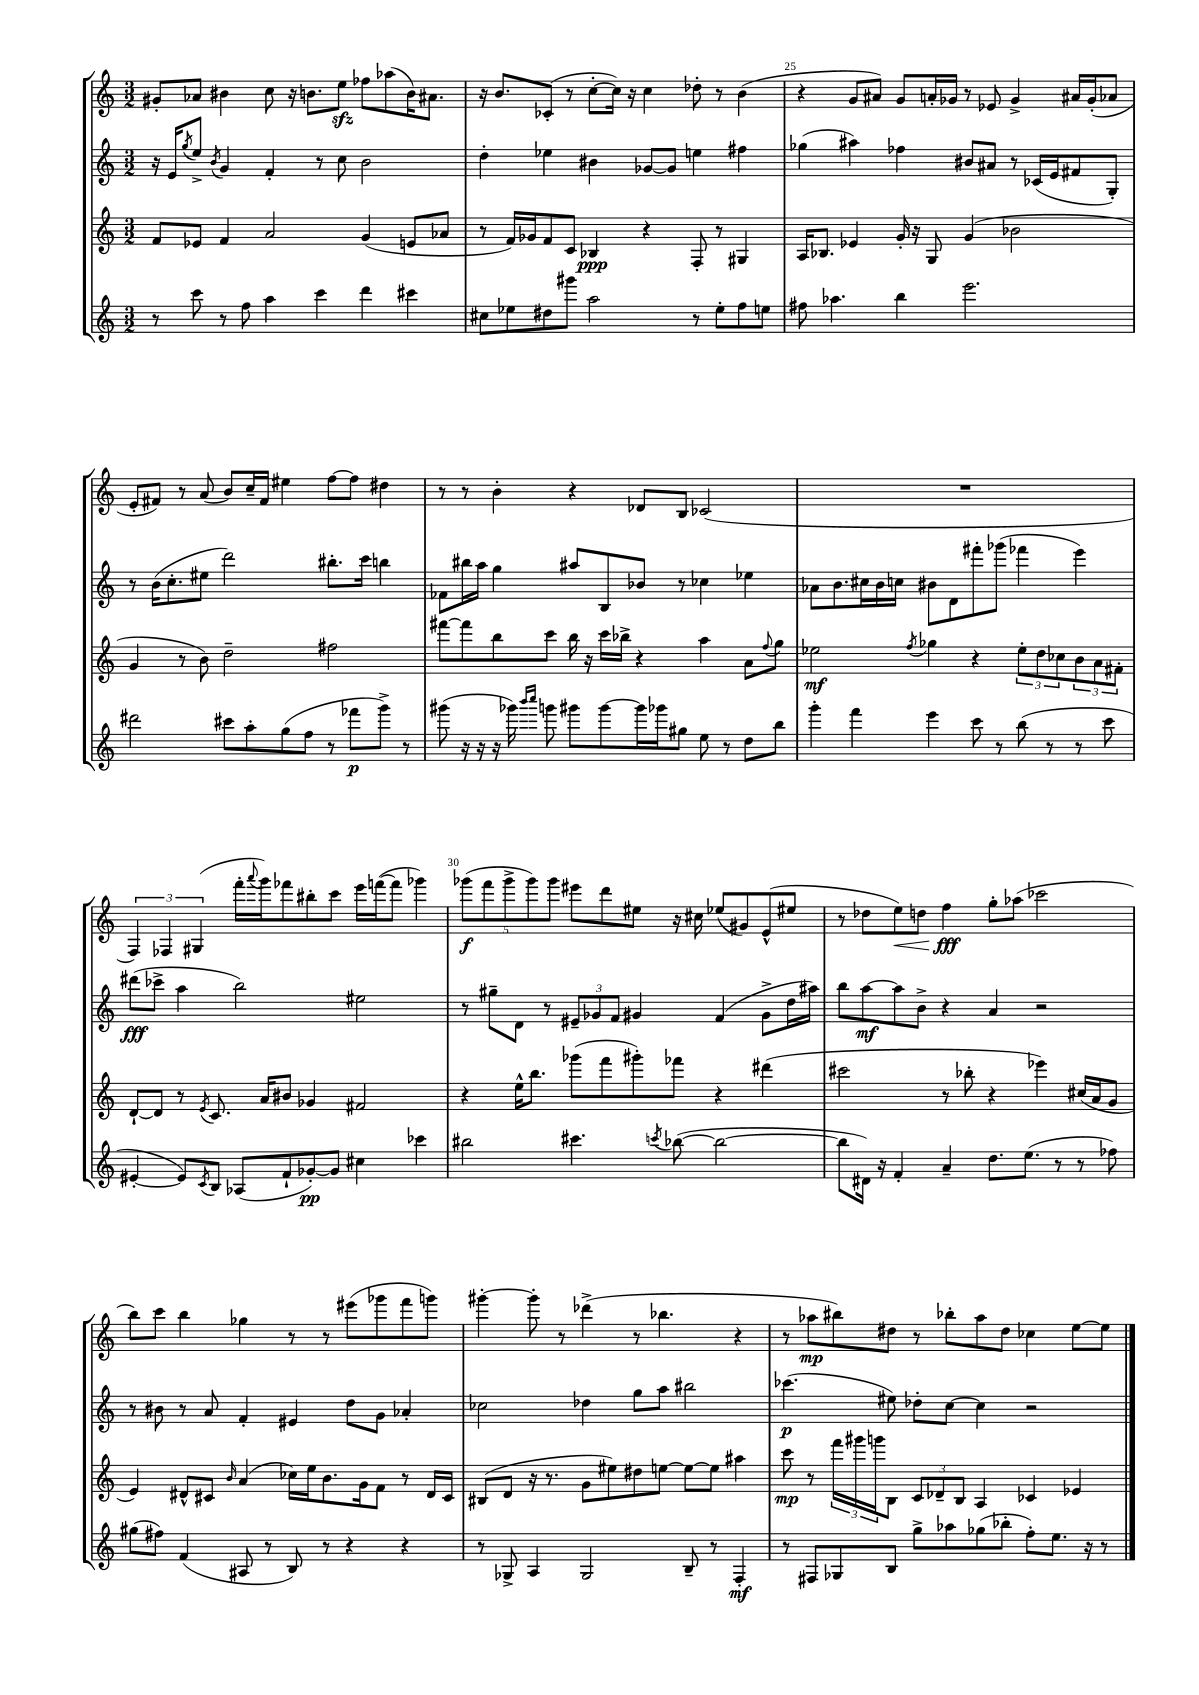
<<
\new StaffGroup <<
\new Staff = "s0" {
    \clef treble \key c \major \numericTimeSignature \time 3/2
    gis'8-. aes'8 bis'4 c''8 r16 b'8. e''8\sfz fes''8 aes''8( b'16) ais'8. |
    r16 b'8. ces'8-.( r8 c''8~-. c''16) r16 c''4 des''8-. r8 b'4( |
    r4 g'8 ais'8) g'8 a'16-. ges'16 r8 ees'8 ges'4-> ais'16 ges'16-.( aes'8 |
    e'8-. fis'8) r8 a'8( b'8) c''16-- fis'16 eis''4 f''8~ f''8 dis''4 |
    r8 r8 b'4-. r4 des'8 b8 ces'2( |
    R1. |
    \tuplet 3/2 { f4) fes4 gis4( } f'''16-. \appoggiatura { a'''8 } g'''16) fes'''8 bis''8-. c'''8 e'''16 f'''16~( f'''8 ges'''4) |
    \tuplet 5/4 { ges'''8\f( f'''8 ges'''8-> ges'''8) ges'''8 } eis'''8 d'''8 eis''8 r16 cis''16 ees''8( gis'8) e'8-^( eis''8 |
    r8 des''8 e''8\<) d''8 f''4\fff\! g''8-. aes''8( ces'''2 |
    b''8) c'''8 b''4 ges''4 r8 r8 eis'''8( ges'''8 f'''8 g'''8) |
    gis'''4~-. gis'''8-. r8 des'''4->( r8 bes''4. r4 |
    r8 aes''8\mp bis''8) dis''8 r8 bes''8-. aes''8 dis''8 ces''4 e''8~ e''8 \bar "|." |
}
\new Staff = "s1" {
    \clef treble \key c \major \numericTimeSignature \time 3/2
    r16 e'16 \acciaccatura { g''8 } e''8-> \acciaccatura { b'8 } g'4 f'4-. r8 c''8 b'2 |
    d''4-. ees''4 bis'4 ges'8~ ges'8 e''4 fis''4 |
    ges''4( ais''4) fes''4 bis'8 ais'8 r8 ces'16( e'16 fis'8 g8-.) |
    r8 b'16( c''8.-. eis''8 d'''2) bis''8.-. c'''16 b''4 |
    fes'8 bis''16 a''16 g''4 ais''8 b8 bes'8 r8 ces''4 ees''4 |
    aes'8 b'8. cis''16 b'16 c''16 bis'8 d'8 fis'''8-. ges'''8( fes'''4 e'''4) |
    dis'''8\fff( ces'''8-> a''4 b''2) eis''2 |
    r8 gis''8-- d'8 r8 \tuplet 3/2 { eis'8-- ges'8 f'8 } gis'4 f'4( gis'8-> d''16 ais''16) |
    b''8 a''8~\mf a''8 b'8-> r4 a'4 r2 |
    r8 bis'8 r8 a'8 f'4-. eis'4 d''8 g'8 aes'4-. |
    ces''2 des''4 g''8 a''8 bis''2 |
    ces'''4.\p( eis''8) des''8-. c''8~ c''4 r2 \bar "|." |
}
\new Staff = "s2" {
    \clef treble \key c \major \numericTimeSignature \time 3/2
    f'8 ees'8 f'4 a'2 g'4( e'8 aes'8 |
    r8 f'16) ges'16 f'8 c'8 bes4\ppp r4 f8-. r8 gis4 |
    a16 bes8. ees'4 g'16-. r16 g8 g'4( bes'2 |
    g'4 r8 b'8) d''2-- fis''2 |
    fis'''8~ fis'''8 b''8 c'''8 b''16 r16 c'''16 bes''16-> r4 a''4 a'8 \appoggiatura { f''8 } g''8 |
    ees''2\mf \acciaccatura { f''8 } ges''4 r4 \tuplet 3/2 { ees''8-. d''8 ces''8 } \tuplet 3/2 { b'8 a'8 fis'8-. } |
    d'8~-! d'8 r8 \acciaccatura { e'8 } c'8. a'16 bis'8 ges'4 fis'2 |
    r4 e''16-^ b''8. ges'''8( f'''8 gis'''8-.) fes'''8 r4 dis'''4( |
    cis'''2 r8 bes''8-. r4 ees'''4) cis''16( a'16 g'8 |
    e'4) dis'8-^ cis'8 \grace { b'16 } a'4( ces''16) e''16 b'8. g'16 f'8 r8 dis'16 cis'16 |
    bis8( d'8 r16 r8. g'8 eis''8) dis''8 e''8~ e''8~ e''8 ais''4 |
    c'''8\mp r8 \tuplet 3/2 { f'''16 gis'''16 g'''16 } b8 \tuplet 3/2 { c'8 des'8-- b8 } a4 ces'4 ees'4 \bar "|." |
}
\new Staff = "s3" {
    \clef treble \key c \major \numericTimeSignature \time 3/2
    r8 c'''8 r8 f''8 a''4 c'''4 d'''4 cis'''4 |
    cis''8 ees''8 dis''8 gis'''8 a''2 r8 ees''8-. f''8 e''8 |
    fis''8 aes''4. b''4 e'''2. |
    dis'''2 cis'''8 a''8-. g''8( f''8 r8 fes'''8\p g'''8->) r8 |
    gis'''8( r16 r16 r16 ges'''16) \grace { b'''16 c''''16 } g'''8 gis'''8 gis'''8~ gis'''16 ges'''16 gis''8 e''8 r8 d''8 b''8 |
    g'''4-. f'''4 e'''4 c'''8 r8 b''8( r8 r8 c'''8 |
    eis'4~-. eis'8) \acciaccatura { c'8 } b8 aes8( f'8-! ges'8~-.\pp) ges'8 cis''4 ces'''4 |
    bis''2 cis'''4. \acciaccatura { c'''8 } bes''8~( bes''2~ |
    bes''8 dis'16) r16 f'4-. a'4-- d''8. e''8.( r8 r8 fes''8) |
    gis''8( fis''8) f'4( ais8 r8 b8) r8 r4 r4 |
    r8 ges8-> a4 ges2 b8-- r8 f4-.\mf |
    r8 fis8 ges8 b8 g''8-> aes''8 ges''8( bes''8-. f''8-.) e''8. r16 r8 \bar "|." |
}
>>
>>
\layout { \context { \Score currentBarNumber = #23 \override BarNumber.break-visibility = ##(#f #t #t) barNumberVisibility = #(every-nth-bar-number-visible 5) } }
